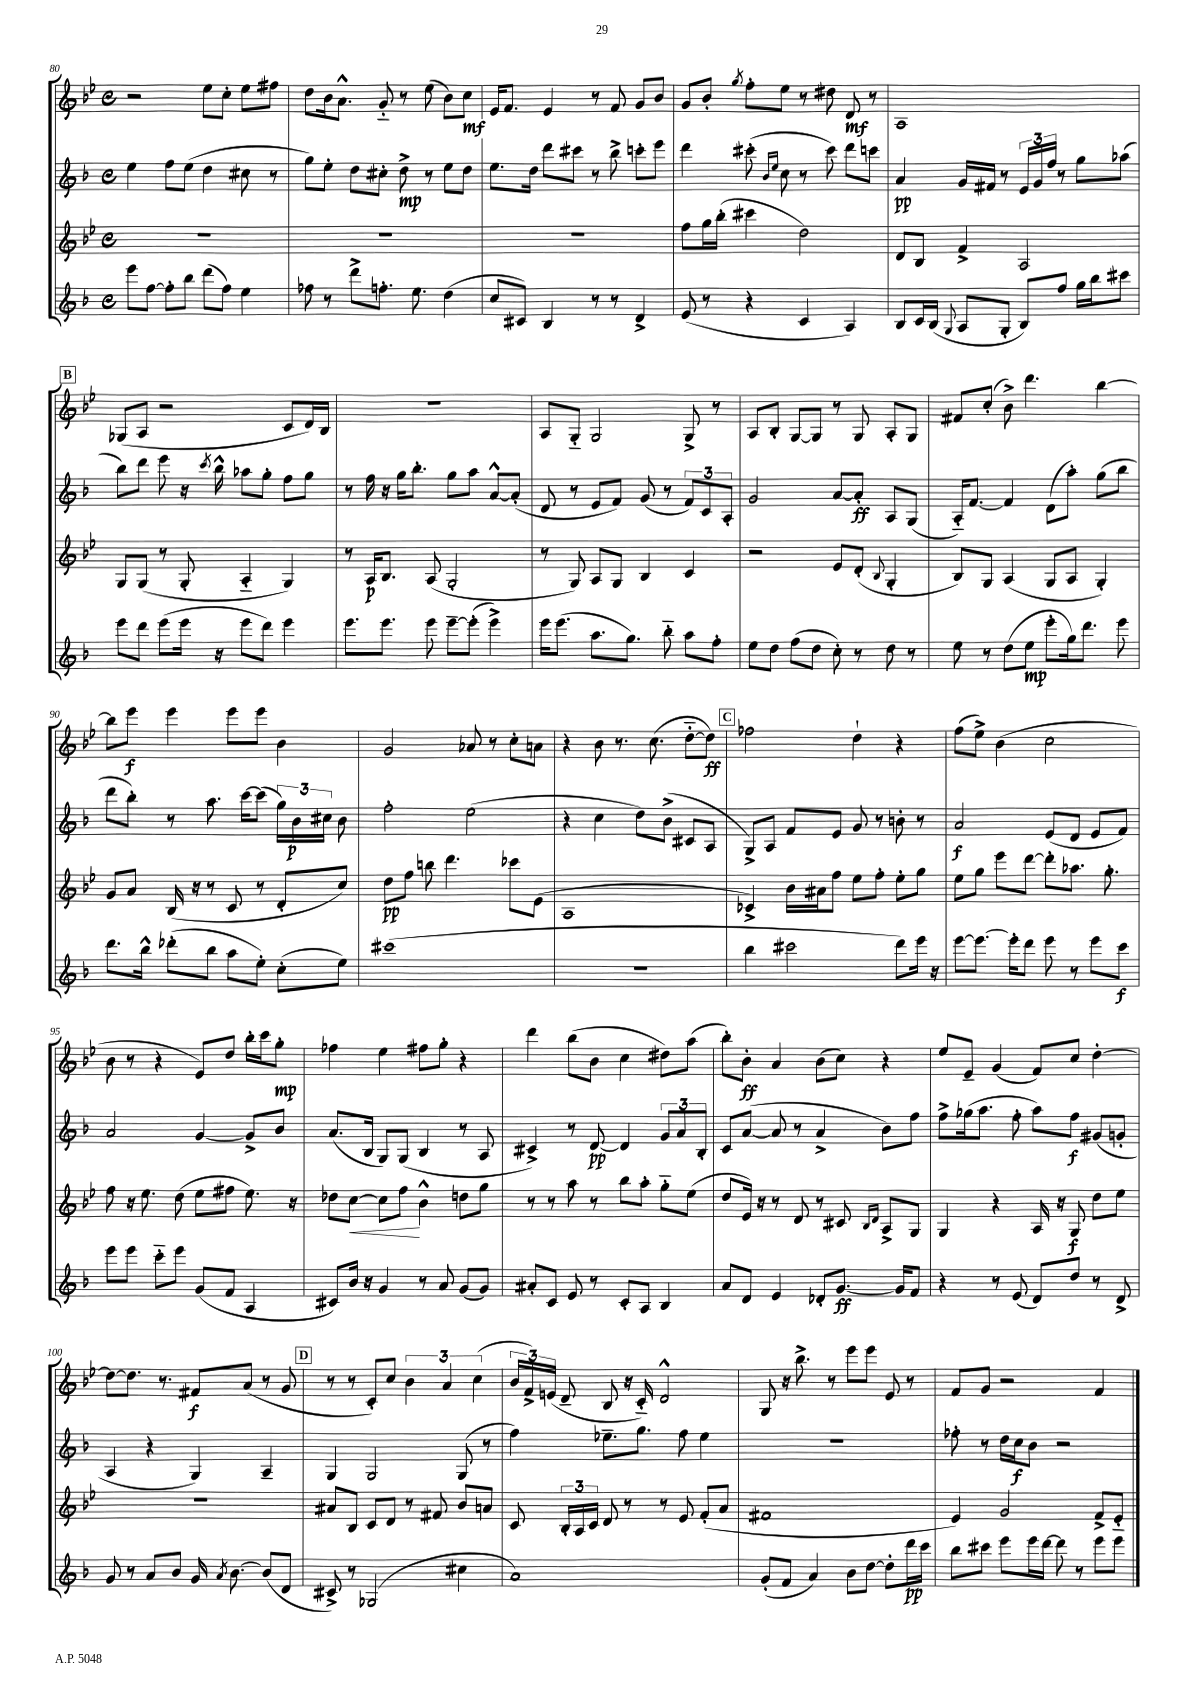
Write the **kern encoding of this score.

**kern	**kern	**kern	**kern
*staff4	*staff3	*staff2	*staff1
*clefG2	*clefG2	*clefG2	*clefG2
*k[b-]	*k[b-e-]	*k[b-]	*k[b-e-]
*M4/4	*M4/4	*M4/4	*M4/4
*met(c)	*met(c)	*met(c)	*met(c)
8eee\L	1r	4ee\	2r
[8ff\J	.	.	.
8ff'\]L	.	8ff\L	.
8bb-\J	.	(8ee\J	.
(8ddd\L	.	4dd\	8ee-\L
8ff\J)	.	.	8cc'\J
4ee\	.	8cc#\	8ee-\L
.	.	8r	8ff#\J
=	=	=	=
8ff-\	1r	8gg\L)	8dd\L
8r	.	8ee'\J	16b-\k
.	.	.	8.a^^\J
8ddd^\L	.	8dd\L	.
8.ff'\J	.	8cc#'\J	8g'~/
.	.	8dd^\	8r
8.ee\	.	.	.
.	.	8r	(8ee-\
(4dd\	.	8ee\L	8b-\L)
.	.	8dd\J	8cc\J
=	=	=	=
8cc/L	1r	8.ee\L	16e-/LK
.	.	.	8.f/J
8c#/J)	.	.	.
.	.	16dd\Jk	.
4B-/	.	8ddd\L	4e-/
.	.	8ccc#\J	.
8r	.	8r	8r
8r	.	8bb-^\	8f/
4d^/	.	8ccc'\L	8g/L
.	.	8eee\J	8b-/J
=	=	=	=
(8e/	8ff\L	4ddd\	8g/L
8r	16gg\L	.	8b-'/J
.	(16bb-'\JJ	.	.
.	.	.	8qgg/
4r	4ccc#\	(8ccc#'\	8ff'\L
.	.	16qqb-/LL	.
.	.	16qqee/JJ	.
.	.	8cc\	8ee-\J
4c/	2dd\)	8r	8r
.	.	8ccc#\)	8dd#\
4A/)	.	8ddd\L	8d/
.	.	8ccc\J	8r
=	=	=	=
8B-/L	8d/L	4a/	1A
16c/L	8B-/J	.	.
(16B-/JJ	.	.	.
8qqG/	.	.	.
8A/L	4f^/	16g/LL	.
.	.	16f#/JJ	.
8G'/J	.	8r	.
8B-/L)	2A/	24e/LL	.
.	.	24g/	.
.	.	24ff/JJ	.
8ff/J	.	8r	.
16gg\LL	.	8gg\L	.
16bb-\J	.	.	.
8ccc#\J	.	(8aa-\J	.
=	=	=	=
8eee\L	8G/L	8bb-\L)	(8G-/L
8ddd\J	(8G/J	8ddd\J	8A/J
(8eee\L	8r	8eee\	2r
16eee\Jk	8G'/	16r	.
.	.	8qccc/	.
16r	.	16bb-^^\	.
8eee\L	4A'~/	8aa-\L	.
8ddd\J)	.	8gg'\J	.
4eee\	4G/)	8ff\L	8c/L
.	.	8gg\J	16d/L)
.	.	.	16B-/JJ
=	=	=	=
8.eee\L	8r	8r	1r
.	16A/LK	16ff\	.
8.eee\J	8.B-/J	16r	.
.	.	16gg\LK	.
.	.	8.bb-'\J	.
8eee\	(8A/	.	.
[8eee~\L	2G'/	8gg\L	.
(8eee'\]J	.	8aa\J	.
4eee^\)	.	[8a^^/L	.
.	.	(8a'/]J	.
=	=	=	=
16eee\LK	8r	8d/	8A/L
(8.eee\J	.	.	.
.	8G/)	8r	8G'~/J
8.aa\L	8A/L	8e/L	2G/
.	8G/J	8f/J)	.
8.gg\J)	.	.	.
.	4B-/	(8g/	.
8bb-'~\	.	8r	.
8aa\L	4c/	12f/L)	8G^/
.	.	12c/	.
8ff'\J	.	.	8r
.	.	12A'/J	.
=	=	=	=
8ee\L	2r	2g/	8A/L
8dd\J	.	.	8B-'/J
(8ff\L	.	.	[8G/L
8dd\J	.	.	8G/]J
8cc'\)	8e-/L	[8a/L	8r
8r	(8d'/J	8a'/]J	8G/
.	8qqB-/	.	.
8dd\	4G'/	8A/L	8A'/L
8r	.	(8G/J	8G/J
=	=	=	=
8ee\	8B-/L)	16A'~/LK)	8f#/L
.	.	[8.f/J	.
8r	8G/J	.	(8cc'/J
(8dd\L	(4A/	4f/]	8b-^\)
8ee\J	.	.	4.ddd\
8eee'\L	8G/L	(8d\L	.
16gg\k)	8A/J	8aa'\J)	.
8.ddd\J	.	.	.
.	4G'/)	(8gg\L	[4bb-\
8eee\	.	8bb-\J	.
=	=	=	=
8.ddd\L	8g/L	8ddd\L	8bb-\]L
.	8a/J	8bb-'\J)	8eee-\J
16bb-^^\Jk	.	.	.
(8ddd-'\L	(16B-/	8r	4eee-\
.	16r	.	.
8bb-\J	8r	8.aa\	.
8aa\L	8c/	.	8eee-\L
.	.	[16ccc\LK	.
8ee'\J)	8r	(8ccc\]J	8eee-\J
(8cc'\L	8d'/L	24gg\LL)	4b-\
.	.	24b-\	.
.	.	24cc#\JJ	.
8ee\J)	8cc/J)	8b-\	.
=	=	=	=
(1ccc#	8dd\L	2ff'\	2g/
.	8ff\J	.	.
.	8bb\	.	.
.	4.ddd\	.	.
.	.	(2ee\	8a-/
.	.	.	8r
.	8ccc-\L	.	8cc'\L
.	(8e-\J	.	8a\J
=	=	=	=
1r	1A	4r	4r
.	.	4cc\	8b-\
.	.	.	8.r
.	.	8dd\L)	.
.	.	.	(8.cc\
.	.	(8b-^\J	.
.	.	8c#/L	[8dd'~\L
.	.	8A/J	8dd\]J)
=	=	=	=
4bb-\	4c-^/)	8G^/L)	2ff-\
.	.	8A/J	.
2ccc#\	16b-\LL	8f/L	.
.	16a#\J	.	.
.	8ff\J	8e/J	.
.	8ee-\L	8g/	4dd`\
.	8ff'\J	8r	.
8ddd\L)	8ee-'\L	8b'\	4r
16eee\Jk	8gg\J	8r	.
16r	.	.	.
=	=	=	=
[8eee\L	8ee-\L	2a/	(8ff\L
8.eee\_J	8gg\J	.	8ee-^\J)
.	8eee-\L	.	(4b-\
16eee'\]LK	.	.	.
8ddd\J	[8ddd\J	.	.
8eee\	8ddd'\]L	(8e/L	2cc\
8r	8.aa-\J	8d/J	.
8eee\L	.	8e/L	.
.	8.gg'\	.	.
8ccc\J	.	8f/J)	.
=	=	=	=
8eee\L	8ff\	2a/	8b-\
8eee\J	16r	.	8r
.	8.ee-\	.	.
8ccc'~\L	.	.	4r
8eee\J	(8dd\	.	.
(8g/L	8ee-\L	[4g/	8e-/L)
8f/J	8ff#\J	.	8dd/J
4A/	8.ee-\)	8g^/]L	16bb-'\LL
.	.	.	16ccc\J
.	.	8b-/J	8gg'\J
.	16r	.	.
=	=	=	=
8c#/L)	8dd-\L	(8.a/L	4ff-\
16b-/Jk	[8cc\J	.	.
16r	.	16B-/Jk	.
4g/	8cc\]L	8G/L)	4ee-\
.	8ff\J	(8G/J	.
8r	4b-^^\	4B-/	8ff#\L
8a/	.	.	8gg'\J
(8g/L	8dd\L	8r	4r
8g/J)	8gg\J	8A/	.
=	=	=	=
8a#'/L	8r	4c#^/)	4ddd\
8c/J	8r	.	.
8e/	8aa\	8r	(8bb-\L
8r	8r	[8d/	8b-\J
8c'/L	8bb-\L	4d/]	4cc\
8A/J	8aa'\J	.	.
4B-/	8gg'~\L	12g/L	8dd#\L)
.	.	12a/	.
.	(8ee-\J	.	(8aa\J
.	.	12B-'/J	.
=	=	=	=
8a/L	8dd/L	8c/L	8bb-'\L)
8d/J	16e-/Jk)	([8a/J	8b-'\J
.	16r	.	.
4e/	8r	8a/]	4a/
.	8d/	8r	.
8d-'/L	8r	4a^/	(8b-\L
[8.g/J	8c#/	.	8cc\J)
.	16qqB-/LL	.	.
.	16qqd/JJ	.	.
.	8A^/L	8b-\L)	4r
16g/]LK	.	.	.
8f/J	8G/J	8ff\J	.
=	=	=	=
4r	4G/	8ff^\L	8ee-/L
.	.	(16gg-\k	8e-~/J
.	.	8.aa\J	.
8r	4r	.	(4g/
(8e/	.	8ff'\	.
8d/L)	16A/	8aa\L)	8f/L)
.	16r	.	.
8dd/J	8G/	8ff\J	8cc/J
8r	8dd\L	(8g#/L	[4dd'\
8d^/	8ee-\J	8g'/J	.
=	=	=	=
8g/	1r	4A/	8dd\_L
8r	.	.	8.dd\]J
8a/L	.	4r	.
.	.	.	8.r
8b-/J	.	.	.
16g/	.	4G/)	8f#/L
8qa/	.	.	.
[8.b-\	.	.	.
.	.	.	(8a/J
(8b-/]L	.	4A~/	8r
8d/J	.	.	8g/
=	=	=	=
8c#^/)	8a#/L	4G/	8r
8r	8B-/J	.	8r
(2G-/	8c/L	2G/	8c'/L)
.	8d/J	.	8cc/J
.	8r	.	6b-\
.	8f#/	.	.
.	.	.	6a/
4cc#\	8b-/L	(8G/	.
.	.	.	(6cc\
.	8a/J	8r	.
=	=	=	=
1a)	8c/	4ff\)	24b-/LL
.	.	.	24f^/)
.	.	.	(24e/JJ
.	24B-'/LL	.	8d~/
.	24A/	.	.
.	24c/JJ	.	.
.	8d/	8.ee-~\L	8B-/
.	8r	.	16r
.	.	8.gg\J	16c'~/)
.	8r	.	2d^^/
.	8e-/	8ff\	.
.	(8f'/L	4ee-\	.
.	8a/J	.	.
=	=	=	=
(8g'/L	1f#	1r	8G/
8f/J	.	.	16r
.	.	.	8.bb-^\
4a/)	.	.	.
.	.	.	8r
8b-\L	.	.	8eee-\L
[8dd\J	.	.	8eee-\J
8dd'\]L	.	.	8e-/
16ddd\L	.	.	8r
16ccc\JJ	.	.	.
=	=	=	=
8bb-\L	4e-/)	8ff-'\	8f/L
8ccc#\J	.	8r	8g/J
8eee\L	2g/	16dd\LL	2r
.	.	16cc\J	.
16eee\L	.	8b-\J	.
[16ddd\JJ	.	.	.
8ddd\]	.	2r	.
8r	.	.	.
8eee\L	8f^/L	.	4f/
8eee\J	8e-'~/J	.	.
==	==	==	==
*-	*-	*-	*-
